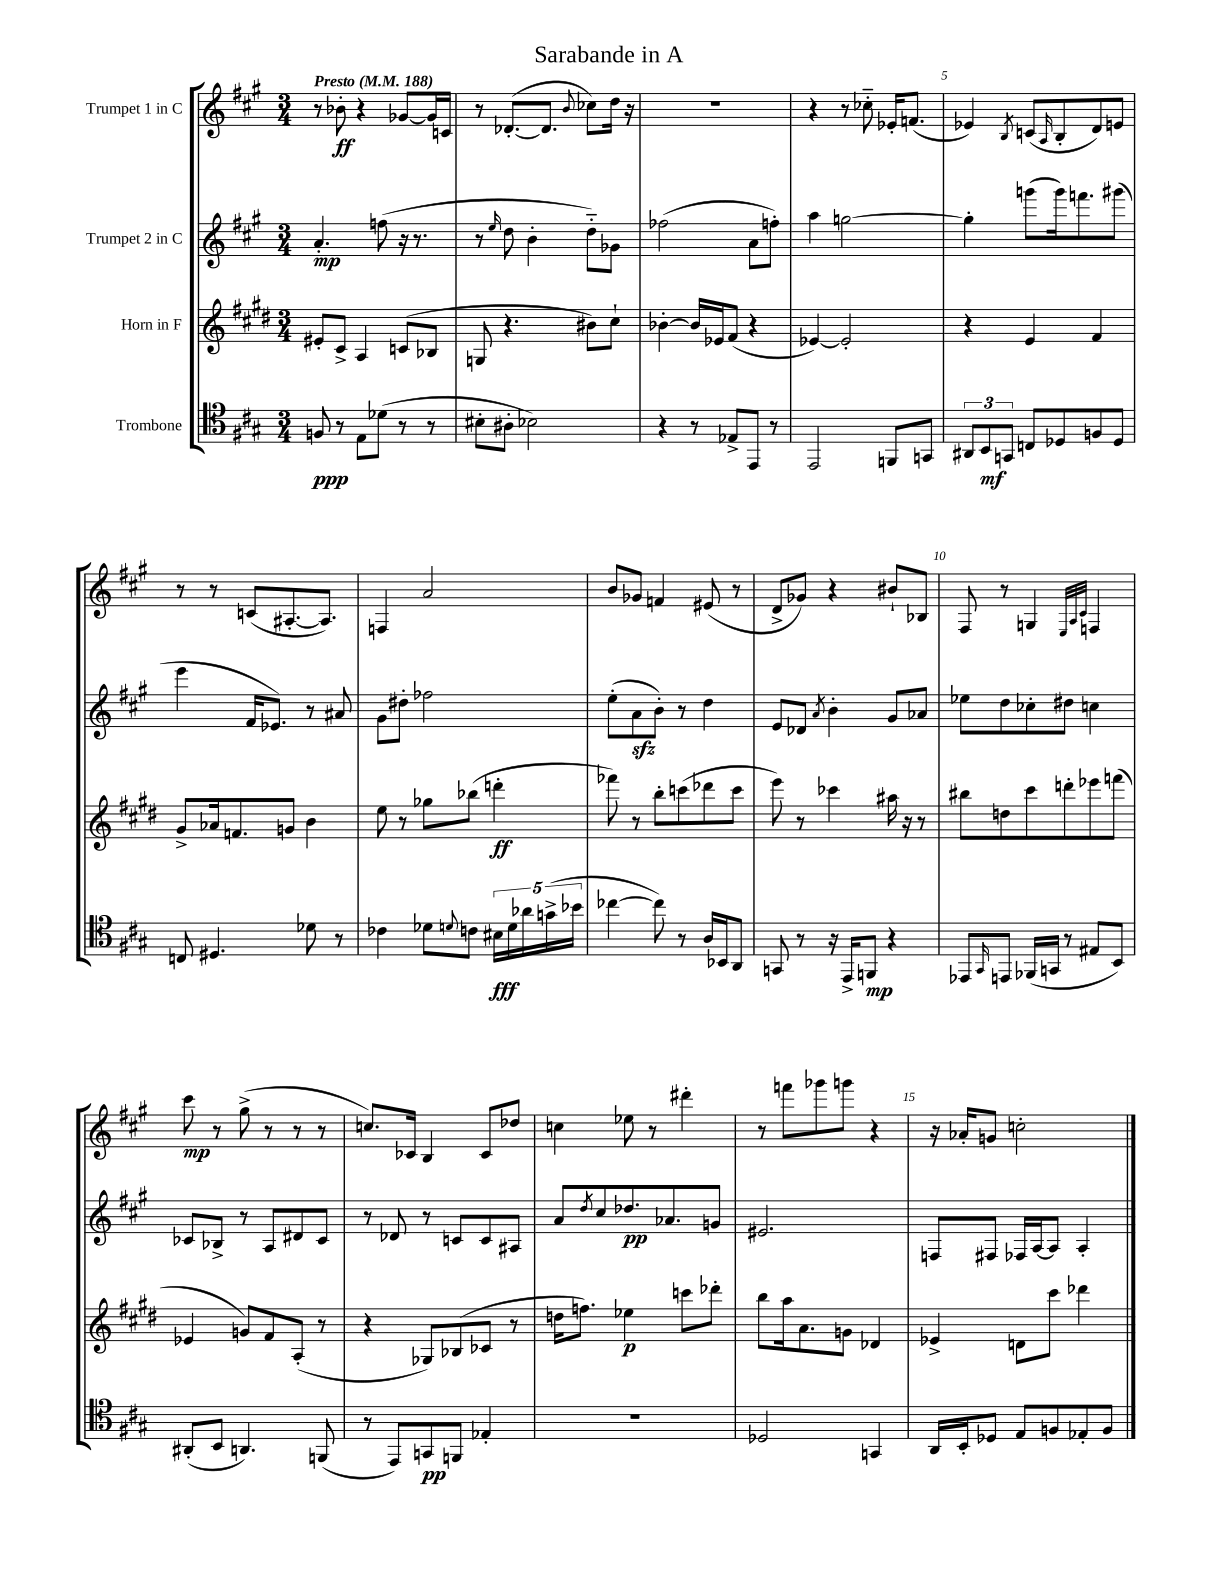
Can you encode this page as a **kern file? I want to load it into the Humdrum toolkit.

**kern	**kern	**kern	**kern
*staff4	*staff3	*staff2	*staff1
*clefC4	*clefG2	*clefG2	*clefG2
*k[f#c#g#]	*k[f#c#g#d#]	*k[f#c#g#]	*k[f#c#g#]
*M3/4	*M3/4	*M3/4	*M3/4
*MM188	*MM188	*MM188	*MM188
8F	8e#'	4.a'	8r
8r	8c#^	.	8b-'
8E	4A	.	4r
(8d-	.	(8ff	.
8r	(8c	16r	[8g-
.	.	8.r	.
8r	8B-	.	16g-]
.	.	.	16c
=	=	=	=
8B#'	8G	8r	8r
.	.	16qqee	.
8A#'	4.r	8dd	([8.d-'
2B-)	.	4b'	.
.	.	.	8.d-]
.	.	.	8qqb
.	8b#)	8dd'~)	8cc-)
.	8cc#`	8g-	16dd
.	.	.	16r
=	=	=	=
4r	[4b-'	(2ff-	2.r
8r	16b-]	.	.
.	16e-	.	.
8E-^	(8f#	.	.
8EE	4r	8a	.
8r	.	8ff')	.
=	=	=	=
2EE	[4e-)	4aa	4r
.	2e-']	[2gg	8r
.	.	.	8cc-'~
8FF	.	.	16e-'
.	.	.	(8.f
8GG	.	.	.
=	=	=	=
12AA#	4r	4gg']	4e-)
12BB	.	.	.
12GG	.	.	.
.	.	.	8qB
8C	4e	(8ggg	(8c
.	.	.	16qqA
8D-	.	16ggg)	8B'
.	.	8.fff	.
8F	4f#	.	8d)
8D-	.	(8ggg#	8e
=	=	=	=
8C	8g#^	4eee	8r
4.D#	16a-	.	8r
.	8.f	.	.
.	.	16f#	(8c
.	.	8.e-)	.
.	8g	.	[8.A#'
8d-	4b	8r	.
.	.	.	8.A#])
8r	.	8a#	.
=	=	=	=
4c-	8ee	8g#	4F
.	8r	8dd#'	.
8d-	8gg-	2ff-	2a
8qqd	.	.	.
8c	(8bb-	.	.
20B#	4ddd'	.	.
20d	.	.	.
20a-	.	.	.
(20g^	.	.	.
20b-	.	.	.
=	=	=	=
[4cc-	8fff-)	(8ee'	8b
.	8r	8a	8g-
8cc-])	8bb'	8b')	4f
8r	(8ccc	8r	.
16A	8ddd-	4dd	(8e#
16BB-	.	.	.
8AA	8ccc	.	8r
=	=	=	=
8GG	8eee)	8e	8d^
8r	8r	8d-	8g-)
.	.	8qa	.
16r	4ccc-	4b'	4r
16EE^	.	.	.
8FF	.	.	.
4r	16aa#	8g#	8b#`
.	16r	.	.
.	8r	8a-	8B-
=	=	=	=
8EE-	8bb#	8ee-	8F#
16qqGG#	.	.	.
8EE	8dd	8dd	8r
(16FF-	8ccc#	8cc-'	4G
16GG	.	.	.
8r	8ddd'	8dd#	.
.	.	.	32qqE
.	.	.	32qqA
.	.	.	32qqc#
8E#	8eee-	4cc	4F
8BB)	(8fff	.	.
=	=	=	=
(8AA#'	4e-	8c-	8ccc#
8BB	.	8B-^	8r
4.AA)	8g)	8r	(8gg#^
.	8f#	8A	8r
.	(8A'	8d#	8r
(8FF	8r	8c-	8r
=	=	=	=
8r	4r	8r	8.cc)
8EE)	.	8d-	.
.	.	.	16c-
8GG	8G-)	8r	4B
8FF	(8B-	8c	.
4E-'	8c-	8c	8c-
.	8r	8A#	8dd-
=	=	=	=
2.r	16dd	8a	4cc
.	8.ff)	.	.
.	.	8qdd	.
.	.	8cc#	.
.	4ee-	8.dd-	8ee-
.	.	.	8r
.	.	8.a-	.
.	8ccc	.	4ddd#'
.	8ddd-'	8g	.
=	=	=	=
2D-	8bb	2.e#	8r
.	16aa	.	8fff
.	8.a	.	.
.	.	.	8ggg-
.	8g	.	8ggg
4GG	4d-	.	4r
=	=	=	=
16AA	4e-^	8F	16r
16BB'	.	.	16a-'
8D-	.	8F#	8g
8E	8d	16F-	2cc'
.	.	[16A	.
8F	8ccc#	8A]	.
8E-'	4ddd-	4A'	.
8F	.	.	.
==	==	==	==
*-	*-	*-	*-
